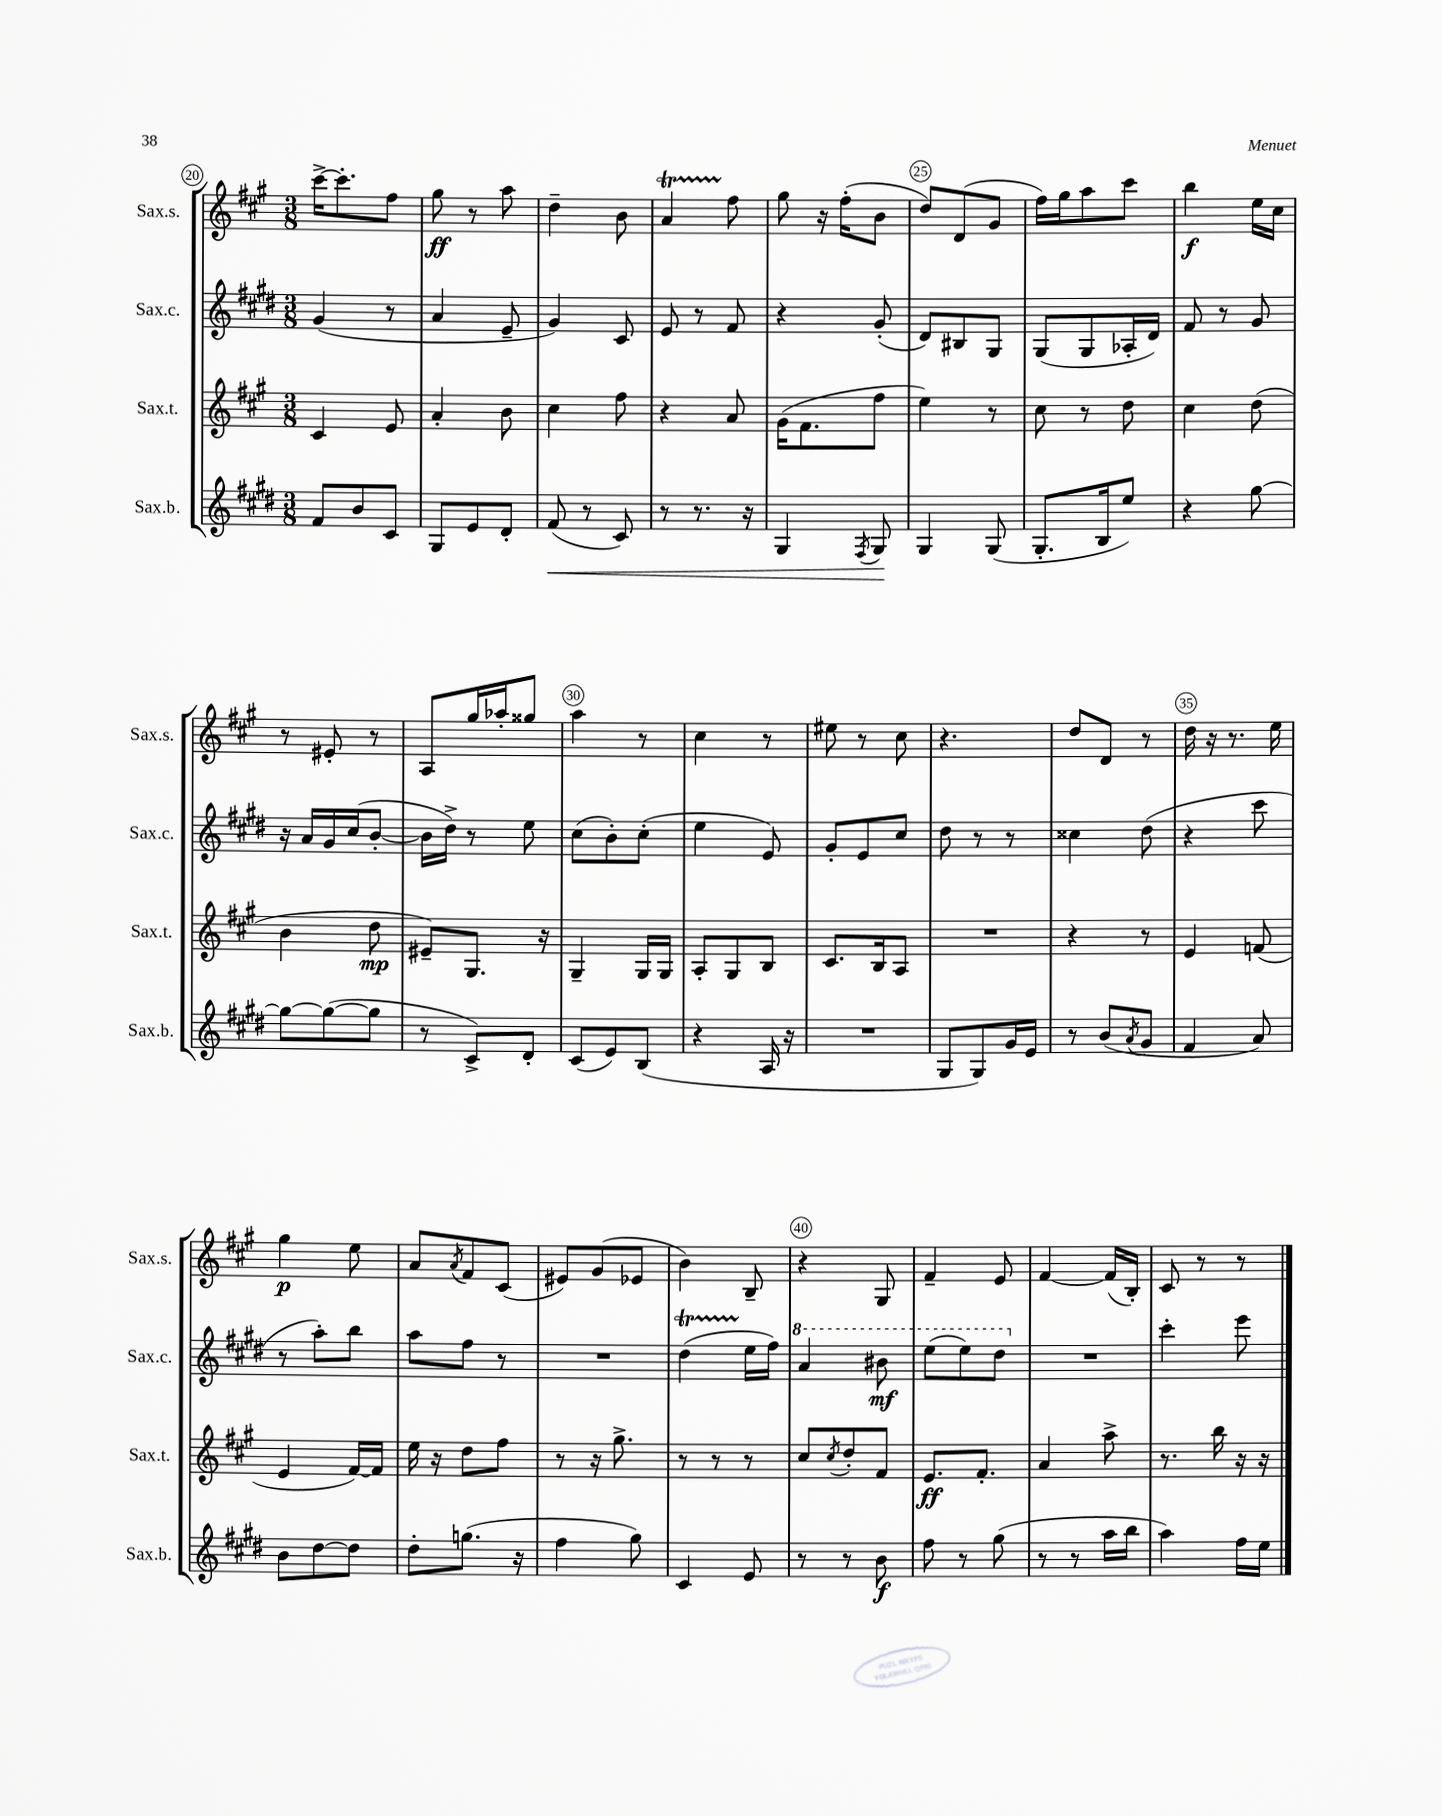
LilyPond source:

<<
\new StaffGroup <<
\new Staff = "s0" \with { instrumentName = "Sax.s." shortInstrumentName = "Sax.s." } {
    \clef treble \key a \major \numericTimeSignature \time 3/8
    cis'''16~-> cis'''8.-. fis''8 |
    gis''8\ff r8 a''8 |
    d''4-- b'8 |
    a'4\startTrillSpan fis''8\stopTrillSpan |
    gis''8 r16 fis''16-.( b'8 |
    d''8) d'8( gis'8 |
    fis''16) gis''16 a''8 cis'''8 |
    b''4\f e''16 cis''16 |
    r8 eis'8-. r8 |
    a8 gis''16 aes''16-. gisis''8 |
    a''4 r8 |
    cis''4 r8 |
    eis''8 r8 cis''8 |
    r4. |
    d''8 d'8 r8 |
    d''16 r16 r8. e''16 |
    gis''4\p e''8 |
    a'8 \acciaccatura { a'8 } fis'8 cis'8( |
    eis'8) gis'8( ees'8 |
    b'4) b8-- |
    r4 gis8 |
    fis'4-- e'8 |
    fis'4~ fis'16( b16-.) |
    cis'8 r8 r8 \bar "|." |
}
\new Staff = "s1" \with { instrumentName = "Sax.c." shortInstrumentName = "Sax.c." } {
    \clef treble \key e \major \numericTimeSignature \time 3/8
    gis'4( r8 |
    a'4 e'8-- |
    gis'4) cis'8 |
    e'8 r8 fis'8 |
    r4 gis'8-.( |
    dis'8) bis8 gis8 |
    gis8( gis8 aes16-. dis'16) |
    fis'8 r8 gis'8 |
    r16 a'16 gis'16 cis''16( b'8~-. |
    b'16 dis''16->) r8 e''8 |
    cis''8( b'8-.) cis''8-.( |
    e''4 e'8) |
    gis'8-. e'8 cis''8 |
    dis''8 r8 r8 |
    cisis''4 dis''8( |
    r4 cis'''8 |
    r8 a''8-.) b''8 |
    a''8 fis''8 r8 |
    R4. |
    dis''4\startTrillSpan( e''16\stopTrillSpan fis''16) |
    \ottava #1 a''4 bis''8\mf |
    e'''8( e'''8) dis'''8 \ottava #0 |
    R4. |
    cis'''4-. e'''8 \bar "|." |
}
\new Staff = "s2" \with { instrumentName = "Sax.t." shortInstrumentName = "Sax.t." } {
    \clef treble \key a \major \numericTimeSignature \time 3/8
    cis'4 e'8 |
    a'4-. b'8 |
    cis''4 fis''8 |
    r4 a'8 |
    gis'16( fis'8. fis''8 |
    e''4) r8 |
    cis''8 r8 d''8 |
    cis''4 d''8( |
    b'4 d''8\mp |
    eis'8--) gis8. r16 |
    gis4-- gis16 gis16 |
    a8-. gis8 b8 |
    cis'8. b16 a8 |
    R4. |
    r4 r8 |
    e'4 f'8( |
    e'4 fis'16~) fis'16 |
    e''16 r16 d''8 fis''8 |
    r8 r16 gis''8.-> |
    r8 r8 r8 |
    cis''8 \acciaccatura { cis''8 } d''8-. fis'8 |
    e'8.\ff fis'8.-. |
    a'4 a''8-> |
    r8. b''16 r16 r16 \bar "|." |
}
\new Staff = "s3" \with { instrumentName = "Sax.b." shortInstrumentName = "Sax.b." } {
    \clef treble \key e \major \numericTimeSignature \time 3/8
    fis'8 b'8 cis'8 |
    gis8 e'8 dis'8-. |
    fis'8\<( r8 cis'8) |
    r8 r8. r16 |
    gis4 \acciaccatura { fis8 } gis8\! |
    gis4 gis8( |
    gis8.-. b16 e''8) |
    r4 gis''8~ |
    gis''8~ gis''8~( gis''8 |
    r8 cis'8->) dis'8-. |
    cis'8( e'8) b8( |
    r4 a16 r16 |
    R4. |
    gis8 gis8) gis'16 e'16 |
    r8 b'8( \acciaccatura { a'8 } gis'8 |
    fis'4 a'8) |
    b'8 dis''8~ dis''8 |
    dis''8-. g''8.( r16 |
    fis''4 gis''8) |
    cis'4 e'8 |
    r8 r8 b'8\f |
    fis''8 r8 gis''8( |
    r8 r8 a''16 b''16 |
    a''4) fis''16 e''16 \bar "|." |
}
>>
>>
\layout { \context { \Score currentBarNumber = #20 \override BarNumber.break-visibility = ##(#f #t #t) barNumberVisibility = #(every-nth-bar-number-visible 5) \override BarNumber.stencil = #(make-stencil-circler 0.1 0.3 ly:text-interface::print) } }
